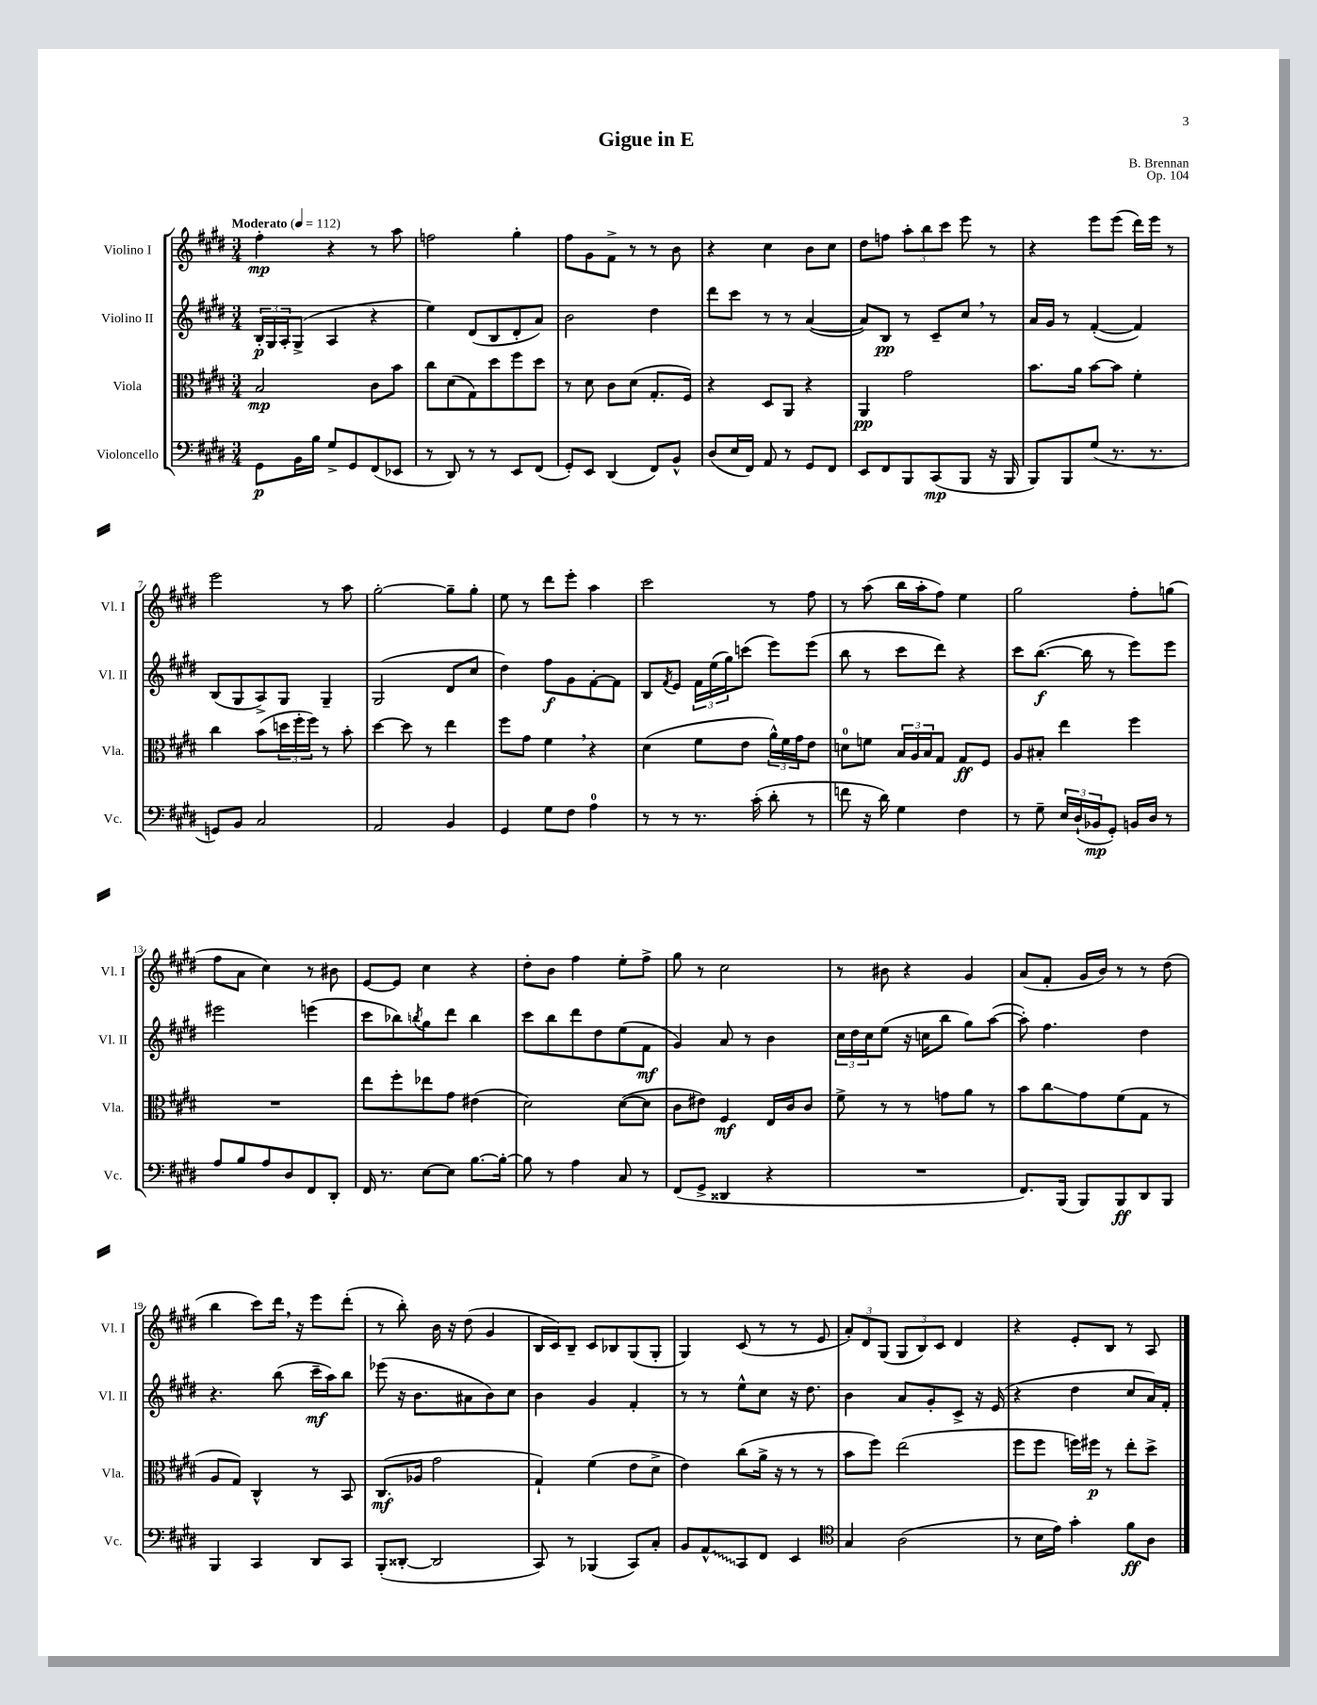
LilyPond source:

\header { title = "Gigue in E" composer = "B. Brennan" opus = "Op. 104" }
<<
\new StaffGroup <<
\new Staff = "s0" \with { instrumentName = "Violino I" shortInstrumentName = "Vl. I" } {
    \clef treble \key e \major \numericTimeSignature \time 3/4 \tempo "Moderato" 4 = 112
    fis''4-.\mp r4 r8 a''8 |
    f''2 gis''4-. |
    fis''8 gis'8 fis'8-> r8 r8 b'8 |
    r4 cis''4 b'8 cis''8 |
    dis''8 f''8 \tuplet 3/2 { a''8-. b''8 cis'''8 } e'''8 r8 |
    r4 e'''8 e'''8( dis'''16) e'''16 r8 |
    e'''2 r8 a''8 |
    gis''2~-. gis''8-- gis''8-. |
    e''8 r8 dis'''8 e'''8-. a''4 |
    cis'''2 r8 fis''8 |
    r8 a''8( b''16 a''16-. fis''8) e''4 |
    gis''2 fis''8-. g''8( |
    fis''8 a'8 cis''4) r8 bis'8 |
    e'8~ e'8 cis''4 r4 |
    dis''8-. b'8 fis''4 e''8-. fis''8-> |
    gis''8 r8 cis''2 |
    r8 bis'8 r4 gis'4 |
    a'8( fis'8-. gis'16 b'16) r8 r8 dis''8( |
    b''4 cis'''8) dis'''16 \breathe r16 e'''8 dis'''8-.( |
    r8 b''8-.) b'16 r16 dis''8( gis'4 |
    b16 cis'16) b8-- cis'8 bes8 gis8( gis8-. |
    gis4) cis'8( r8 r8 e'8 |
    \tuplet 3/2 { a'8-.) dis'8 gis8( } \tuplet 3/2 { gis8 b8) cis'8 } dis'4 |
    r4 e'8-. b8 r8 a8 \bar "|." |
}
\new Staff = "s1" \with { instrumentName = "Violino II" shortInstrumentName = "Vl. II" } {
    \clef treble \key e \major \numericTimeSignature \time 3/4
    \tuplet 3/2 { b16-.\p gis16 a16-. } gis8->( a4 r4 |
    e''4) dis'8( b8 dis'8-. a'8) |
    b'2 dis''4 |
    dis'''8 cis'''8 r8 r8 a'4~( |
    a'8) b8\pp r8 cis'8-- cis''8 \breathe r8 |
    a'16 gis'16 r8 fis'4~-.( fis'4) |
    b8( gis8 a8->) gis8 gis4-- |
    gis2( dis'8 cis''8 |
    dis''4) fis''8\f gis'8 fis'8~-. fis'8 |
    b8 \acciaccatura { fis'8 } e'8 \tuplet 3/2 { fis'16 e''16( gis''16) } c'''8( e'''8) e'''8( |
    b''8 r8 cis'''8 dis'''8) r4 |
    cis'''8 b''8.~\f( b''16 r8 e'''8) e'''8 |
    eis'''2 e'''4( |
    cis'''8 bes''8) \acciaccatura { b''8 } gis''8 dis'''8 b''4 |
    cis'''8 b''8 dis'''8 dis''8 e''8( fis'8\mf |
    gis'4) a'8 r8 b'4 |
    \tuplet 3/2 { cis''16 dis''16 cis''16 } e''8( r16 c''16 b''8 gis''8) a''8~( |
    a''8-.) fis''4. dis''4 |
    r4. b''8( cis'''16--\mf a''16) b''8 |
    ees'''8( r16 b'8. ais'8 b'8) cis''8 |
    b'4 gis'4 fis'4-. |
    r8 r8 e''8-^ cis''8 r16 dis''8. |
    b'4 a'8 gis'8-. cis'8-> r16 e'16( |
    r4 dis''4 cis''8 a'16) fis'16-. \bar "|." |
}
\new Staff = "s2" \with { instrumentName = "Viola" shortInstrumentName = "Vla." } {
    \clef alto \key e \major \numericTimeSignature \time 3/4
    b2\mp cis'8 b'8 |
    cis''8 dis'8( gis8) dis''8 fis''8 dis''8 |
    r8 dis'8 cis'8 dis'8( gis8.-. fis16) |
    r4 dis8 a,8 r4 |
    a,4\pp gis'2 |
    b'8. a'16 b'8~ b'8 fis'4-. |
    cis''4 b'8( \tuplet 3/2 { d''16 fis''16-. fis''16) } r8 b'8-. |
    dis''4~ dis''8 r8 e''4 |
    fis''8 gis'8 fis'4 \breathe r4 |
    dis'4( fis'8 e'8 \tuplet 3/2 { a'16-^) fis'16 gis'16 } e'8 |
    d'8-0 f'8 \tuplet 3/2 { b16 a16 b16 } gis8 gis8\ff fis8 |
    a8 bis8-. e''4 fis''4 |
    R2. |
    e''8 fis''8-. ees''8 gis'8 eis'4( |
    dis'2) dis'8~( dis'8 |
    cis'8 eis'8) fis4\mf e16 cis'16 cis'8 |
    fis'8-> r8 r8 g'8 a'8 r8 |
    b'8 cis''8\glissando gis'8 fis'8( gis8 r8 |
    a8 gis8) cis4-^ r8 b,8 |
    cis8.\mf( aes16 gis'2 |
    gis4-!) fis'4( e'8 dis'8-> |
    e'4) cis''8( a'16-> r16 r8 r8 |
    b'8 fis''8) e''2( |
    fis''8 fis''8 f''16) fis''16\p r8 e''8-. dis''8-> \bar "|." |
}
\new Staff = "s3" \with { instrumentName = "Violoncello" shortInstrumentName = "Vc." } {
    \clef bass \key e \major \numericTimeSignature \time 3/4
    gis,8\p b,16 b16 gis8-> gis,8 fis,8( ees,8 |
    r8 dis,8) r8 r8 e,8 fis,8( |
    gis,8-.) e,8 dis,4( fis,8) b,8-^ |
    dis8( e16 fis,16) a,8 r8 gis,8 fis,8 |
    e,8 fis,8 b,,8 cis,8\mp( b,,8 r16 b,,16 |
    b,,8) b,,8 gis8( r8. r8. |
    g,8) b,8 cis2 |
    a,2 b,4 |
    gis,4 gis8 fis8 a4-0 |
    r8 r8 r8. cis'16-.( dis'8-. r8 |
    f'8 r16 dis'16) gis4 fis4 |
    r8 gis8-- \tuplet 3/2 { e16 dis16-!( bes,16\mp } gis,8-.) b,16 dis16 r8 |
    a8 b8 a8 dis8 fis,8 dis,8-. |
    fis,16 r8. e8~ e8 b8.~ b16~-. |
    b8 r8 a4 cis8 r8 |
    fis,8( gis,8-> disis,4 r4 |
    R2. |
    fis,8.) b,,16( b,,8) b,,8\ff dis,8 b,,8 |
    b,,4 cis,4 dis,8 cis,8 |
    b,,8-.( disis,8~-. disis,2 |
    cis,8) r8 bes,,4( cis,8) cis8-. |
    b,8 \once \override Glissando.style = #'zigzag a,8-^\glissando cis,8 fis,8 e,4 |
    \clef tenor gis4 a2( |
    r8 b16 e'16) gis'4-. fis'8\ff a8 \bar "|." |
}
>>
>>
